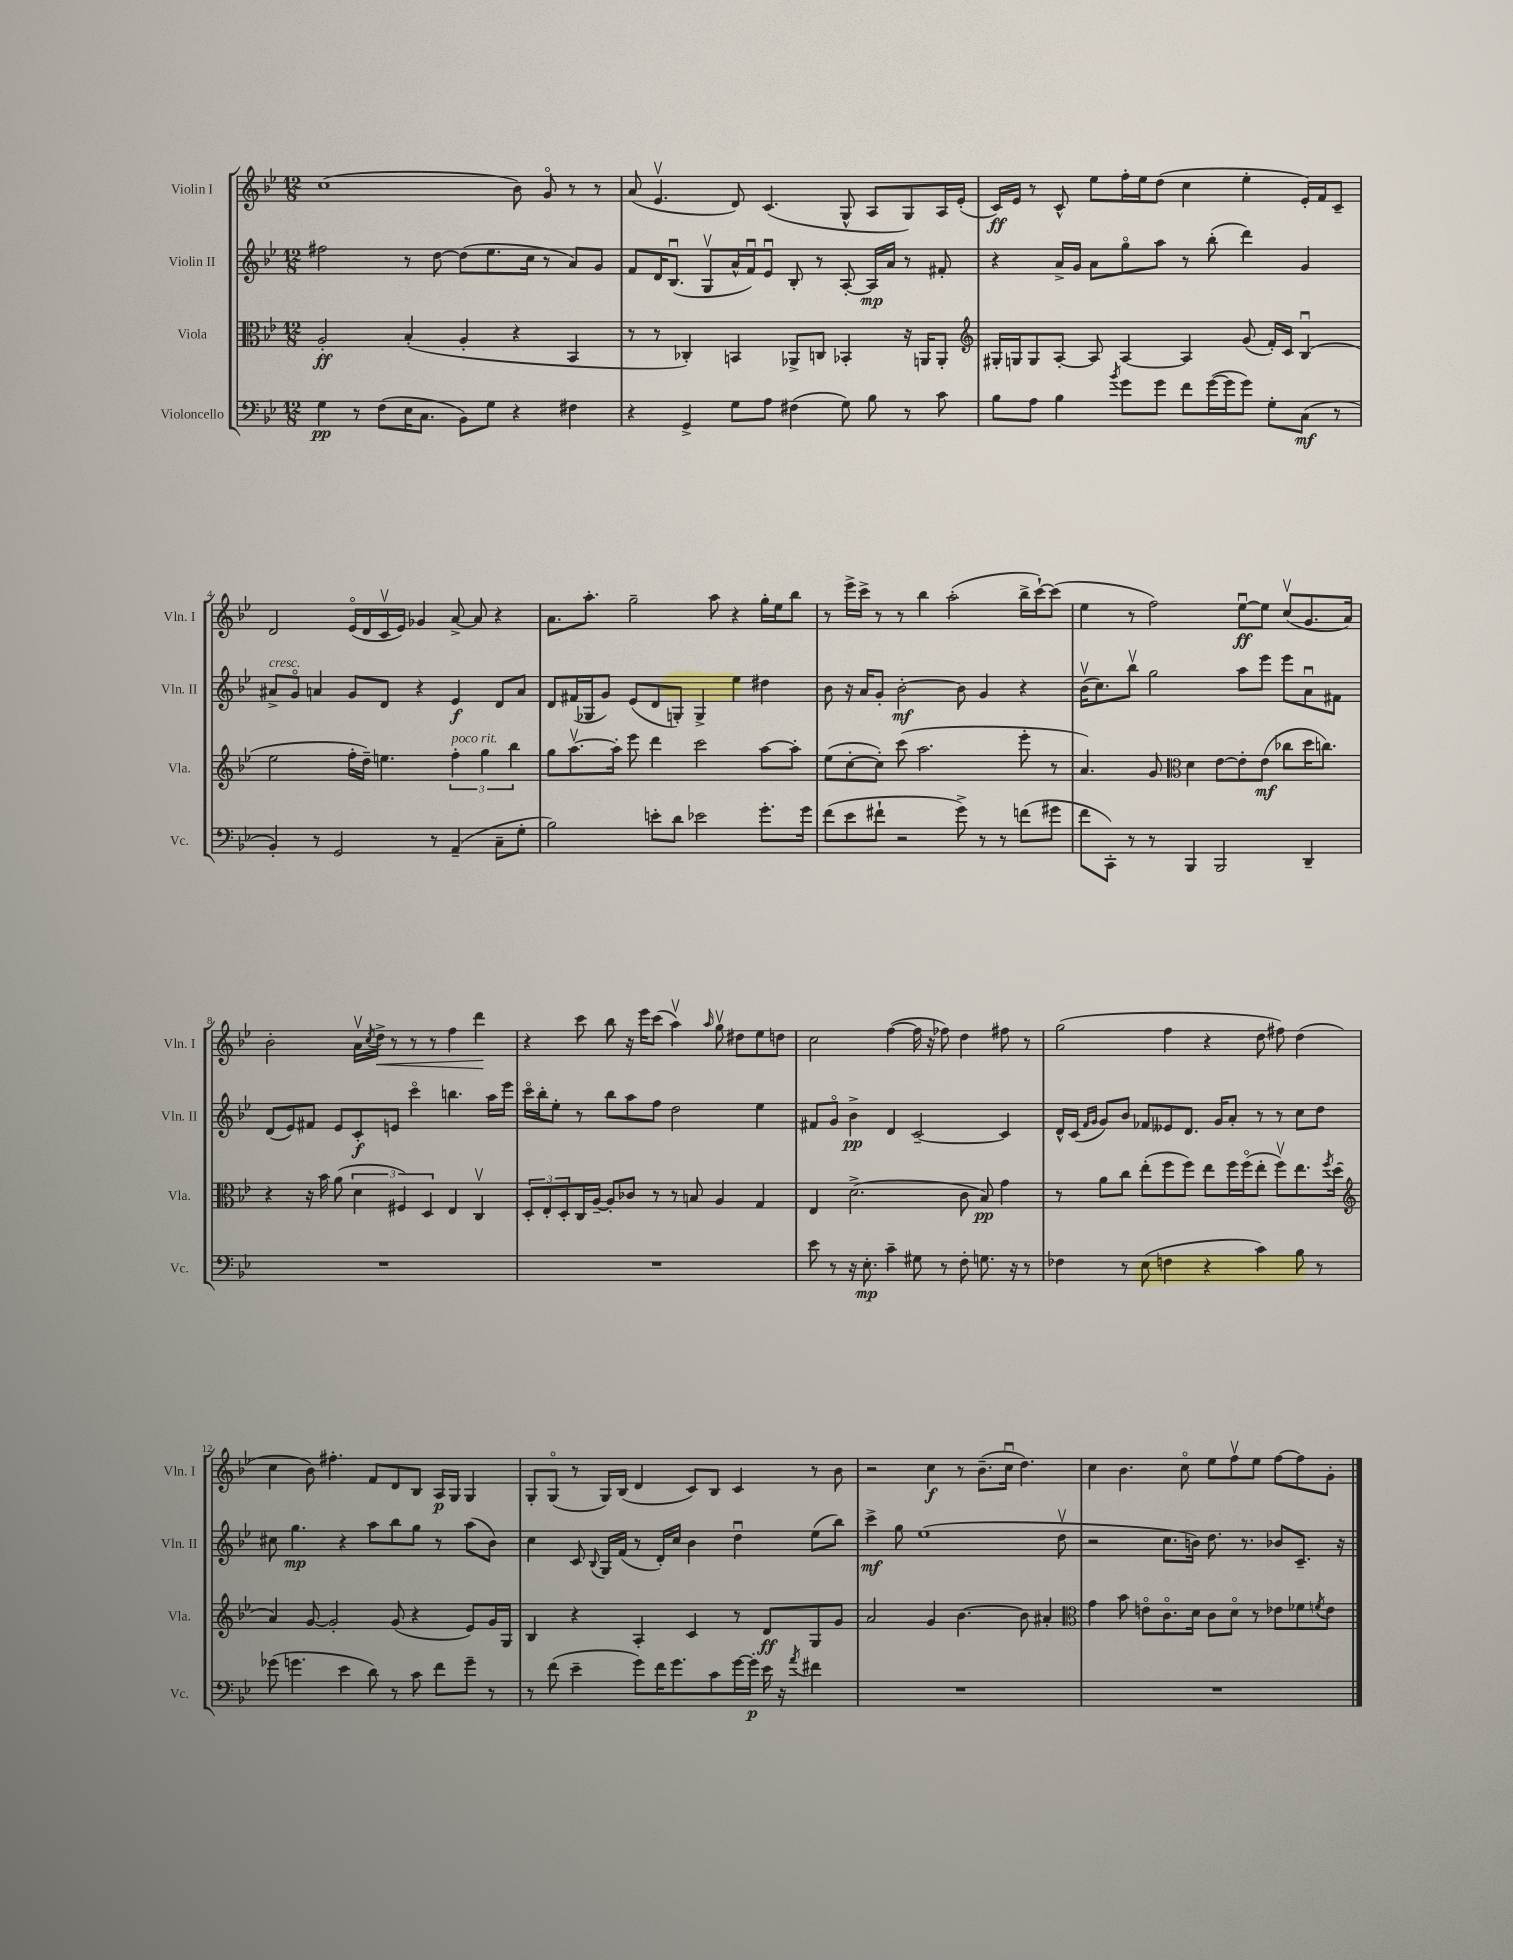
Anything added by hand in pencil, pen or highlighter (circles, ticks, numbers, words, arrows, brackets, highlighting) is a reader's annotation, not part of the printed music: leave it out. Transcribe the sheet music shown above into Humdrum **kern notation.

**kern	**kern	**kern	**kern
*staff4	*staff3	*staff2	*staff1
*clefF4	*clefC3	*clefG2	*clefG2
*k[b-e-]	*k[b-e-]	*k[b-e-]	*k[b-e-]
*M12/8	*M12/8	*M12/8	*M12/8
4G	2A'	2ff#	(1cc
8r	.	.	.
(8F	.	.	.
16E-	(4B-'	8r	.
8.C	.	.	.
.	.	[8dd	.
8BB-)	4A'	(8dd]	.
8G	.	8.ee-	.
4r	4r	.	8b-)
.	.	16cc	.
.	.	8r	8go
4F#	4BB-	8a)	8r
.	.	8g	8r
=	=	=	=
4r	8r	8f	(8a
.	8r	16d	4.e-v
.	.	(8.B-u	.
4GG^	4C-')	.	.
.	.	8Gv	.
8G	4BB	16a^^	8d)
.	.	16fu)	.
8A	.	8e-u	(4.c
(4F#	8AA-^	8B-'	.
.	8C	8r	.
8G)	4BB-'	[8A'	8G^^
8B-	.	16A]	8A
.	.	16a	.
8r	16r	8r	8G)
.	16AA	.	.
8c	8AA'	8f#'	16A
.	.	.	(16e-'
=	=	=	=
*	*clefG2	*	*
8B-	16G#'	4r	16c)
.	16G	.	16e-
8A	8G	.	8r
4B-	[8A'	16a^	8c^^
.	.	16g	.
.	8A]	8a	8ee-
8qb-	.	.	.
8g	[4A	8ggo	16ff'
.	.	.	16ee-
8g	.	8aa	(8dd
8f	4A]	8r	4cc
([16g	.	(8bb-'	.
16g]	.	.	.
8g)	(8g	4ddd)	4ee-'
8G'	16f')	.	.
.	16c	.	.
(8C	(4B-u	4g	16e-')
.	.	.	16f
8r	.	.	8c~
=	=	=	=
4BB-')	2ee-	8a#^	2d
.	.	8go	.
8r	.	4a	.
2GG	.	.	.
.	16ff'	8g	(16e-o
.	16dd~)	.	16d
.	4.ee	8d	16cv
.	.	.	16e-)
.	.	4r	4g-
8r	.	.	.
(4AA~	6ff'	4e-	[8a^
.	.	.	8a]
.	6gg	.	.
8C~	.	8d	4r
.	6bb-	.	.
8G'	.	8a	.
=	=	=	=
2B-)	8gg	8d	8.a
.	[8.aav	(16f#	.
.	.	16G-	8.aa'
.	.	8g)	.
.	16aa']	.	.
.	8eee-	(8e-	2gg~
8e'	4ddd	8d	.
8d	.	8G')	.
2e-	2ccc	4G^	.
.	.	.	8aa
.	.	4ee-	4r
8.g'	[8aa	4dd#	16gg'
.	.	.	16ee-
.	8aa']	.	8bb-
16g	.	.	.
=	=	=	=
(8f	(8ee-	8b-	8r
8e-	[8cc'	16r	16eee-^
.	.	16a	16ccc^
8f#`	8cc'])	8g'	8r
2r	(8ccc	[2b-'	8r
.	2.aa	.	4bb-
.	.	.	(2aa'
8g^)	.	8b-]	.
8r	.	4g	.
8r	.	.	.
(8f	8eee-'	4r	16bb-^
.	.	.	[16ccc`)
8g#	8r	.	(8ccc]
=	=	=	=
8f	4.a)	(16b-v	4ee-
.	.	8.cc)	.
8CC')	.	.	.
8r	.	8bb-v	8r
8r	8g	2gg	2ff)
*	*clefC3	*	*
4BBB-	4d	.	.
2BBB-	[8e-	.	.
.	8e-']	8aa	[8ee-u
.	(8e-	8eee-	8ee-]
.	8cc-	8eee-	(8ccv
4DD~	16dd	8au	8.g
.	8.cc)	.	.
.	.	8f#	.
.	.	.	16a)
=	=	=	=
1.r	4r	(8d	2b-'
.	.	8e-)	.
.	16r	8f#	.
.	16b-	.	.
.	(8a	8e-	.
.	6d	8c'	16av
.	.	.	8qcc
.	.	.	16dd^
.	.	8e	8r
.	6F#)	.	.
.	.	4ccco	8r
.	6D	.	.
.	.	.	8r
.	4E-	4.bb	4ff
.	4Cv	.	4ddd
.	.	16aa	.
.	.	16eee-	.
=	=	=	=
1.r	12D'	16ccco	4r
.	.	16bb-'	.
.	12E-'	.	.
.	.	8ee-'	.
.	12D'	.	.
.	16C	8r	8ccc
.	[16A~	.	.
.	8A']	8bb-	8bb-
.	8c-	8aa	16r
.	.	.	16eee-
.	8r	8ff	(8ccc
.	8r	2dd	4aav)
.	8B	.	.
.	.	.	16qqaa
.	4A	.	8ggv
.	.	.	8dd#
.	4G	4ee-	8ee-
.	.	.	8dd
=	=	=	=
8e-	4E-	8f#	2cc
8r	.	8go	.
16r	(2.d^	4b-^	.
8.E-'	.	.	.
4c~	.	4d	([4ff
8G#	.	[2c~	16ff]
.	.	.	16r
8r	.	.	8ff-)
8F'	8c	.	4dd
8.G	8B-)	.	.
.	4g	4c]	8ff#
16r	.	.	.
8r	.	.	8r
=	=	=	=
4F-	8r	16d^^	(2gg
.	.	(16c	.
.	.	16qqf	.
.	.	16qqg	.
.	8a	8g)	.
8r	8cc	8b-	.
(8E-	(8ee-'	8f-	.
4F	8ff	8e--	4ff
.	8ff)	8.d	.
4r	8ee-	.	4r
.	.	16g	.
.	16ff	8a'	.
.	(16ffo	.	.
4c)	8ee-'	8r	8dd
.	8ffv)	8r	8ff#)
8B-	8.ee-	8cc	(4dd
8r	.	8dd	.
.	8qff	.	.
.	(16dd	.	.
=	=	=	=
*	*clefG2	*	*
(8g-	4a)	8cc#	4cc
4.g	.	4.gg	.
.	[8g	.	8b-)
.	2g']	.	4.ff#'
4e-	.	4r	.
8d)	.	8aa	8f
8r	(8g	8bb-	8d
8c	4r	8gg	8B-
8f	.	8r	16A
.	.	.	16G
8g~	8e-)	(8aa	4G
8r	16g	8b-)	.
.	16G	.	.
=	=	=	=
8r	4B-	4cc	8G'
(8f	.	.	(8Go
4e-~	4r	8c	8r
.	.	8qqB-	.
.	.	16G	16G)
.	.	(16f	(16B-
8g)	4A'	8r	4d
16f	.	16d')	.
8.g	.	16cc	.
.	4c	4b-	8c)
8c	.	.	8B-
[16g	8r	4ddu	4c
16g']	.	.	.
16e-	8d	.	.
16r	.	.	.
8qa	.	.	.
4f#	8G	(8ee-	8r
.	8g	8bb-)	8b-
=	=	=	=
1.r	2a	4ccc^	2r
.	.	8gg	.
.	.	(1ee-	.
.	4g	.	4cc
.	[4.b-	.	8r
.	.	.	(8.b-~
.	.	.	16ccu
.	8b-]	.	4.dd)
.	4a#'	.	.
.	.	8ddv	.
=	=	=	=
*	*clefC3	*	*
1.r	4g	2r	4cc
.	8b-	.	4.b-
.	8eo	.	.
.	8.co	8.cc	.
.	.	.	8cco
.	16d	16b)	.
.	8c	8.dd	8ee-
.	8do	.	8ffv
.	.	8.r	.
.	8r	.	8ee-
.	8e-	8b-	[8ff
.	8f-	8.c~	8ff]
.	8qf	.	.
.	8e-	.	8g'
.	.	16r	.
==	==	==	==
*-	*-	*-	*-
